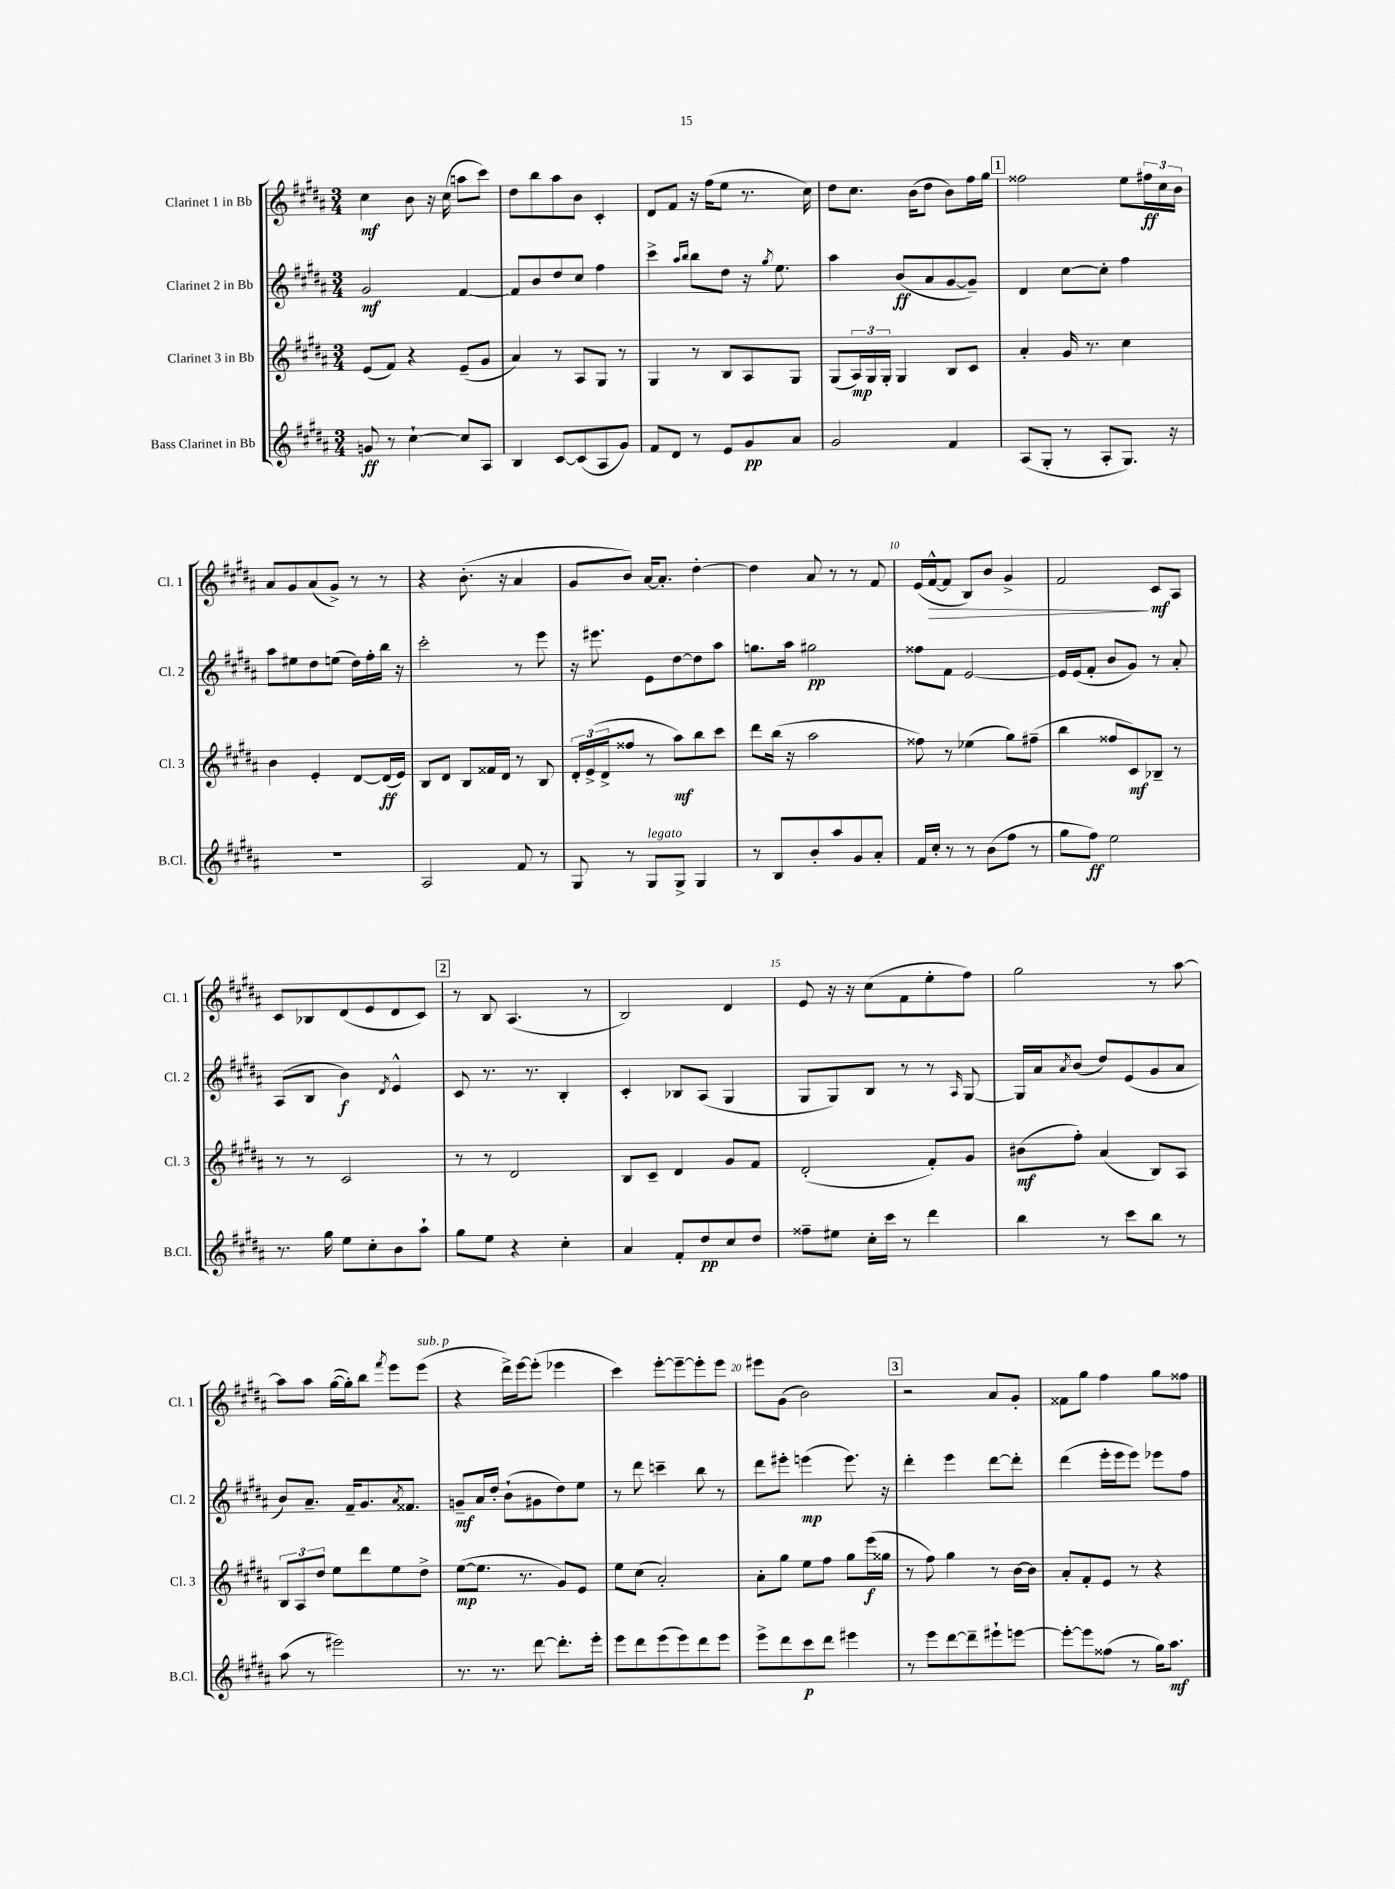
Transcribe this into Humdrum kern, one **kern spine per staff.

**kern	**dynam	**kern	**dynam	**kern	**dynam	**kern	**dynam
*part4	*part4	*part3	*part3	*part2	*part2	*part1	*part1
*staff4	*staff4	*staff3	*staff3	*staff2	*staff2	*staff1	*staff1
*I"Bass Clarinet in Bb	*	*I"Clarinet 3 in Bb	*	*I"Clarinet 2 in Bb	*	*I"Clarinet 1 in Bb	*
*I'B.Cl.	*	*I'Cl. 3	*	*I'Cl. 2	*	*I'Cl. 1	*
*clefG2	*	*clefG2	*	*clefG2	*	*clefG2	*
*k[f#c#g#d#a#]	*	*k[f#c#g#d#a#]	*	*k[f#c#g#d#a#]	*	*k[f#c#g#d#a#]	*
*M3/4	*	*M3/4	*	*M3/4	*	*M3/4	*
=1	=1	=1	=1	=1	=1	=1	=1
8gn/	ff	(8e/L	.	2g#/	mf	4cc#\	mf
8r	.	8f#/J)	.	.	.	.	.
[4cc#`\	.	4r	.	.	.	8b\	.
.	.	.	.	.	.	16r	.
.	.	.	.	.	.	(16cc#\	.
8cc#/L]	.	(8e~/L	.	[4f#/	.	8aan\L	.
8A#/J	.	8g#/J	.	.	.	8ccc#\J)	.
=2	=2	=2	=2	=2	=2	=2	=2
4B/	.	4a#/)	.	8f#/L]	.	8dd#\L	.
.	.	.	.	8b/	.	8bb\	.
[8c#/L	.	8r	.	8dd#/	.	8aa#\	.
(8c#/]	.	8A#/L	.	8cc#/J	.	8b\J	.
8A#/	.	8G#/J	.	4ff#\	.	4c#'/	.
8g#/J)	.	8r	.	.	.	.	.
=3	=3	=3	=3	=3	=3	=3	=3
8f#/L	.	4G#/	.	4ccc#^\	.	8d#/L	.
8d#/J	.	.	.	.	.	8f#/J	.
.	.	.	.	16qqaa#/LL	.	.	.
.	.	.	.	16qqbb/JJ	.	.	.
8r	.	8r	.	8bb\L	.	16r	.
.	.	.	.	.	.	(16ff#\KL	.
8e/L	.	8B/L	.	8dd#\J	.	8ee\J	.
8g#/	pp	8A#/	.	16r	.	8.r	.
.	.	.	.	8qgg#/	.	.	.
.	.	.	.	8.ee\	.	.	.
8a#/J	.	8G#/J	.	.	.	.	.
.	.	.	.	.	.	16cc#\)	.
=4	=4	=4	=4	=4	=4	=4	=4
2g#/	.	(8G#/L	.	4aa#\	.	8dd#\L	.
.	.	24A#/L)	mp	.	.	8.cc#\J	.
.	.	24G#/	.	.	.	.	.
.	.	24G#'/JJ	.	.	.	.	.
.	.	4G#/	.	(8b/L	ff	.	.
.	.	.	.	.	.	(16b\KL	.
.	.	.	.	8a#/	.	8dd#\J	.
4f#/	.	8B/L	.	[8g#/	.	8b\L)	.
.	.	8c#/J	.	8g#~/J])	.	16ff#\L	.
.	.	.	.	.	.	16gg#\JJ	.
!!LO:REH:place=s1:t=1
=5	=5	=5	=5	=5	=5	=5	=5
(8A#/L	.	4a#'/	.	4d#/	.	2ff##X\	.
8G#'/J	.	.	.	.	.	.	.
8r	.	16g#/	.	[8cc#\L	.	.	.
.	.	8.r	.	.	.	.	.
8A#'/L	.	.	.	8cc#'\J]	.	.	.
8.G#/J)	.	4cc#\	.	4ff#\	.	8ee\L	.
.	.	.	.	.	.	24ff#X\L	ff
.	.	.	.	.	.	24cc#\	.
16r	.	.	.	.	.	.	.
.	.	.	.	.	.	24b\JJ	.
!!LO:LB:g=z
=6	=6	=6	=6	=6	=6	=6	=6
2.r	.	4b\	.	8aa#\L	.	8a#/L	.
.	.	.	.	8ee#X\	.	8g#/	.
.	.	4e'/	.	8dd#\	.	(8a#/	.
.	.	.	.	(8een\J	.	8g#^/J)	.
.	.	[8d#/L	.	16dd#\LL)	.	8r	.
.	.	.	.	16ff#'\	.	.	.
.	.	(16d#/L]	ff	16bb\JJ	.	8r	.
.	.	16e/JJ)	.	16r	.	.	.
=7	=7	=7	=7	=7	=7	=7	=7
2A#/	.	8B/L	.	2ccc#'\	.	4r	.
.	.	8d#/J	.	.	.	.	.
.	.	8B/L	.	.	.	(8.b'\	.
.	.	16f##X/L	.	.	.	.	.
.	.	16d#/JJ	.	.	.	16r	.
8f#/	.	8r	.	8r	.	4a#/	.
8r	.	8B/	.	8eee\	.	.	.
=8	=8	=8	=8	=8	=8	=8	=8
8G#/	.	24d#'/LL	.	16r	.	8g#/L	.
.	.	(24e^/	.	.	.	.	.
.	.	.	.	8.eee#X\	.	.	.
.	.	24d#^/J	.	.	.	.	.
8r	.	8ff##X/J	.	.	.	8b/J)	.
!LO:TX:a:i:t=legato	!	!	!	!	!	!	!
8G#/L	.	8r	.	8e\L	.	[16a#/KL	.
.	.	.	.	.	.	8.a#'/J]	.
8G#^/J	.	8aa#\L)	mf	[8dd#\	.	.	.
4G#/	.	8bb\	.	8dd#\]	.	[4dd#'\	.
.	.	8ccc#\J	.	8aa#\J	.	.	.
=9	=9	=9	=9	=9	=9	=9	=9
8r	.	8ddd#\L	.	8.ggn\L	.	4dd#\]	.
8B/L	.	(16bb\Jk	.	.	.	.	.
.	.	16r	.	16aa#\Jk	.	.	.
8b'/	.	2aa#\	.	2gg#X\	pp	8a#/	.
8aa#/	.	.	.	.	.	8r	.
8g#/	.	.	.	.	.	8r	.
8a#'/J	.	.	.	.	.	8f#/	.
=10	=10	=10	=10	=10	=10	=10	=10
16f#/LL	.	8ff##X\)	.	8ff##X\L	.	(16e/LL	.
!	!	!	!	!	!	!	!LO:HP:b
16cc#'/JJ	.	.	.	.	.	[16f#^^/J	>
8r	.	8r	.	8f#\J	.	8f#/J]	.
8r	.	(4ee-X\	.	[2e/	.	8B/L)	.
(8b\L	.	.	.	.	.	8b/J	.
8ff#\J	.	8gg#\L)	.	.	.	4g#^/	.
8r	.	(8ff#X~\J	.	.	.	.	.
=11	=11	=11	=11	=11	=11	=11	=11
8gg#\L	.	4bb\	.	16e/LL]	.	2f#/	.
.	.	.	.	(16e/J	.	.	.
8ff#\J)	ff	.	.	8f#'/J	.	.	.
2ee\	.	8ff##X/L	.	8b/L	.	.	.
.	.	8c#/)	mf	8g#/J)	.	.	.
.	.	8B-X~/J	.	8r	.	8c#/L	] mf
.	.	8r	.	8a#'/	.	8A#/J	.
!!LO:LB:g=z
=12	=12	=12	=12	=12	=12	=12	=12
8.r	.	8r	.	(8A#/L	.	8c#/L	.
.	.	8r	.	8B/J	.	8B-X/	.
16gg#\	.	.	.	.	.	.	.
8ee\L	.	2c#/	.	4b\)	f	(8d#/	.
8cc#'\	.	.	.	.	.	8e/	.
.	.	.	.	8qd#/	.	.	.
8b\	.	.	.	4e^^/	.	8d#/	.
8aa#`\J	.	.	.	.	.	8c#/J)	.
!!LO:REH:place=s1:t=2
=13	=13	=13	=13	=13	=13	=13	=13
8gg#\L	.	8r	.	8c#/	.	8r	.
8ee\J	.	8r	.	8.r	.	8B/	.
4r	.	2d#/	.	.	.	(4.A#/	.
.	.	.	.	8.r	.	.	.
4cc#'\	.	.	.	4B'/	.	.	.
.	.	.	.	.	.	8r	.
=14	=14	=14	=14	=14	=14	=14	=14
4a#/	.	8B/L	.	4c#'/	.	2B/)	.
.	.	8c#~/J	.	.	.	.	.
8f#'/L	.	4d#/	.	8B-X/L	.	.	.
8dd#/	pp	.	.	(8A#/J	.	.	.
8cc#/	.	8g#/L	.	4G#/	.	4d#/	.
8dd#/J	.	8f#/J	.	.	.	.	.
=15	=15	=15	=15	=15	=15	=15	=15
8ff##X~\L	.	(2d#'/	.	8G#/L	.	8e/	.
8ee#X\J	.	.	.	8G#/)	.	16r	.
.	.	.	.	.	.	16r	.
16cc#'\LL	.	.	.	8B/J	.	(8cc#\L	.
16ccc#\JJ	.	.	.	.	.	.	.
8r	.	.	.	8r	.	8f#\	.
4ddd#\	.	8f#'/L)	.	8r	.	8ee'\	.
.	.	.	.	16qqA#/	.	.	.
.	.	8g#/J	.	[8G#/	.	8ff#\J)	.
=16	=16	=16	=16	=16	=16	=16	=16
4bb\	.	(8b#X\L	mf	16G#/LL]	.	2gg#\	.
.	.	.	.	16a#/J	.	.	.
.	.	.	.	8qa#/	.	.	.
.	.	8ff#'\J)	.	(8b/J	.	.	.
8r	.	(4a#/	.	8dd#/L)	.	.	.
8ccc#\L	.	.	.	(8e/	.	.	.
8bb\J	.	8B/L)	.	8g#/	.	8r	.
8r	.	8A#/J	.	8a#/J	.	[8aa#\	.
!!LO:LB:g=z
=17	=17	=17	=17	=17	=17	=17	=17
(8aa#\	.	12B/L	.	8b/L)	.	8aa#\L]	.
.	.	12A#/	.	.	.	.	.
8r	.	.	.	8.a#~/J	.	8aa#\J	.
.	.	12dd#/J	.	.	.	.	.
2eee#X\)	.	8ee\L	.	.	.	([16gg#\LL	.
.	.	.	.	16f#~/KL	.	16gg#'\J])	.
.	.	8ddd#\	.	8.g#/	.	8bb\J	.
.	.	.	.	.	.	8qfff#/	.
.	.	8ee\	.	.	.	8eee\L	.
.	.	.	.	8qa#/	.	.	.
.	.	.	.	8.f##X/J	.	.	.
!	!	!	!	!	!	!LO:TX:a:i:t=sub. p	!
.	.	8dd#^\J	.	.	.	(8eee\J	.
=18	=18	=18	=18	=18	=18	=18	=18
8.r	.	([8ee\L	mp	8gn~/L	mf	4r	.
.	.	8.ee\J]	.	16a#/L	.	.	.
8.r	.	.	.	16dd#'/JJ	.	.	.
.	.	.	.	(8b`\L	.	16ddd#^\LL)	.
.	.	8.r	.	.	.	[16eee\J	.
[8ddd#\	.	.	.	8g#X\	.	(8eee'\J]	.
8.ddd#'\L]	.	8g#/L)	.	8dd#\)	.	4eee-X\	.
.	.	8e/J	.	8ee\J	.	.	.
16eee'\Jk	.	.	.	.	.	.	.
=19	=19	=19	=19	=19	=19	=19	=19
8eee\L	.	8ee\L	.	8r	.	4ccc#\)	.
8ddd#\	.	(8cc#\J	.	8ddd#\	.	.	.
(8eee\	.	2a#'/)	.	4cccn~\	.	[8eee'\L	.
8eee\)	.	.	.	.	.	8eee~\_	.
8ddd#\	.	.	.	8bb\	.	8eee'\]	.
8eee\J	.	.	.	8r	.	8eee\J	.
=20	=20	=20	=20	=20	=20	=20	=20
8eee^\L	.	8a#'\L	.	8ddd#\L	.	8eee#X\L	.
8ddd#\	.	8gg#\J	.	8eee#X'\J	.	(8g#\J	.
8ccc#\	p	8ee\L	.	(4eeen\	mp	2b\)	.
8ddd#\J	.	8ff#\J	.	.	.	.	.
4eee#X\	.	8gg#\L	.	8.eee\)	.	.	.
.	.	(16eee\L	f	.	.	.	.
.	.	16gg##X\JJ	.	16r	.	.	.
!!LO:REH:place=s1:t=3
=21	=21	=21	=21	=21	=21	=21	=21
8r	.	8r	.	4ddd#'\	.	2r	.
8eee\L	.	8ff#\)	.	.	.	.	.
[8ddd#\	.	4gg#\	.	4eee\	.	.	.
8ddd#~\]	.	.	.	.	.	.	.
8eee#X`\	.	8r	.	[8ddd#\L	.	8a#/L	.
[8eeen\J	.	[16b\LL	.	8ddd#'\J]	.	8g#'/J	.
.	.	16b\JJ]	.	.	.	.	.
=22	=22	=22	=22	=22	=22	=22	=22
8eee'\L_	.	8a#'/L	.	(4ddd#\	.	8f##X\L	.
8eee\]	.	8f#'/	.	.	.	8gg#\J	.
(8ff##X\J	.	8e/J	.	16eee'\LL	.	4ff#\	.
.	.	.	.	16eee\J	.	.	.
8r	.	8r	.	8eee\J)	.	.	.
16gg#\KL)	.	4r	.	8eee-X\L	.	8gg#\L	.
8.aa#\J	mf	.	.	.	.	.	.
.	.	.	.	8ff#\J	.	8ff##X\J	.
==	==	==	==	==	==	==	==
*-	*-	*-	*-	*-	*-	*-	*-
